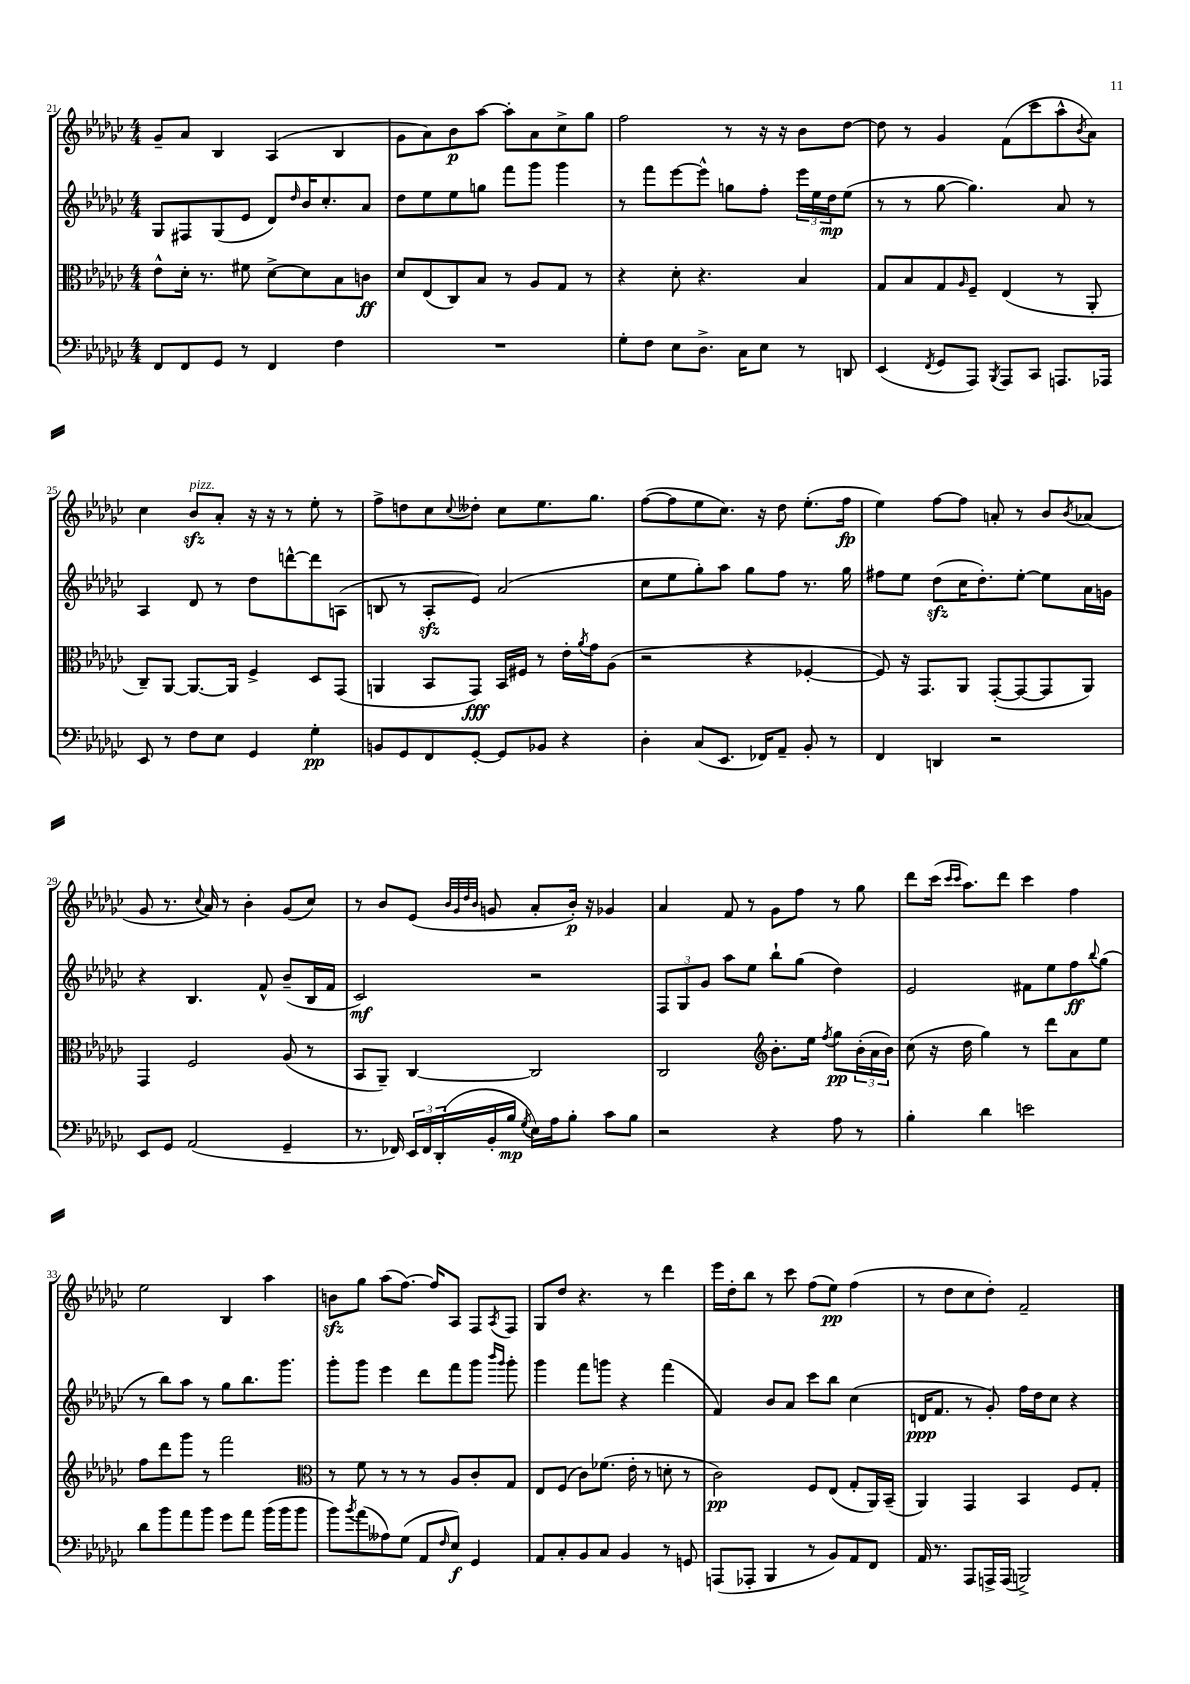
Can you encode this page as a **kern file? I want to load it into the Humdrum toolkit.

**kern	**kern	**kern	**kern
*staff4	*staff3	*staff2	*staff1
*clefF4	*clefC3	*clefG2	*clefG2
*k[b-e-a-d-g-c-]	*k[b-e-a-d-g-c-]	*k[b-e-a-d-g-c-]	*k[b-e-a-d-g-c-]
*M4/4	*M4/4	*M4/4	*M4/4
8FF	8e-^^	8G-	8g-~
8FF	16d-'	8F#	8a-
.	8.r	.	.
8GG-	.	(8G-	4B-
8r	8f#	8e-	.
4FF	[8d-^	8d-)	(4A-
.	.	16qqdd-	.
.	8d-]	16b-	.
.	.	8.cc-'	.
4F	8B-	.	4B-
.	8c	8a-	.
=	=	=	=
1r	8d-	8dd-	8g-
.	(8E-	8ee-	8a-)
.	8C-)	8ee-	8b-
.	8B-	8gg	[8aa-
.	8r	8fff	8aa-']
.	8A-	8ggg-	8a-
.	8G-	4ggg-	8cc-^
.	8r	.	8gg-
=	=	=	=
8G-'	4r	8r	2ff
8F	.	8fff	.
8E-	8d-'	[8eee-	.
8.D-^	4.r	8eee-^^]	.
.	.	8gg	8r
16C-	.	.	.
8E-	.	8ff'	16r
.	.	.	16r
8r	4B-	24eee-	8b-
.	.	24ee-	.
.	.	24dd-	.
8DD	.	(8ee-	[8dd-
=	=	=	=
(4EE-	8G-	8r	8dd-]
.	8B-	8r	8r
8qFF	.	.	.
8GG-	8G-	[8gg-	4g-
.	16qqA-	.	.
8AAA-)	8F~	4.gg-])	.
8qBBB-	.	.	.
8AAA-	(4E-	.	(8f
8CC-	.	.	8ccc-
8.AAA	8r	8a-	8aa-^^
.	.	.	8qb-
.	8AA-'	8r	8a-)
16AAA-	.	.	.
=	=	=	=
8EE-	8C-~)	4A-	4cc-
8r	[8AA-	.	.
8F	8.AA-_	8d-	8b-
8E-	.	8r	8a-'
.	16AA-]	.	.
4GG-	4F^	8dd-	16r
.	.	.	16r
.	.	[8ddd^^	8r
4G-'	8D-	8ddd]	8ee-'
.	(8GG-	(8A	8r
=	=	=	=
8BB	4AA	8B	8ff^
8GG-	.	8r	8dd
8FF	8BB-	8A-'	8cc-
.	.	.	8qqcc-
[8GG-'	8GG-)	8e-)	8dd--'
8GG-]	16BB-	(2a-	8cc-
.	16F#	.	.
8BB-	8r	.	8.ee-
4r	16e-'	.	.
.	8qa-	.	.
.	16g-	.	8.gg-
.	(8A-	.	.
=	=	=	=
4D-'	2r	8cc-	([8ff
.	.	8ee-	8ff]
(8C-	.	8gg-')	8ee-
8.EE-	.	8aa-	8.cc-)
.	4r	8gg-	.
16FF-)	.	.	16r
8AA-~	.	8ff	8dd-
8BB-'	[4F-'	8.r	(8.ee-'
8r	.	.	.
.	.	16gg-	16ff
=	=	=	=
4FF	8F-])	8ff#	4ee-)
.	16r	8ee-	.
.	8.GG-	.	.
4DD	.	(8dd-	[8ff
.	8AA-	16cc-	8ff]
.	.	8.dd-')	.
2r	([8GG-'	.	8a'
.	8GG-_	[8ee-'	8r
.	8GG-]	8ee-]	8b-
.	.	.	8qb-
.	8AA-)	16a-	(8a-
.	.	16g	.
=	=	=	=
8EE-	4GG-	4r	8g-
8GG-	.	.	8.r
(2AA-	2F	4.B-	.
.	.	.	8qqcc-
.	.	.	16a-)
.	.	.	8r
.	.	.	4b-'
.	.	8f^^	.
4GG-~	(8A-	(8b-~	(8g-
.	8r	16B-	8cc-)
.	.	16f	.
=	=	=	=
8.r	8BB-	2c-)	8r
.	8AA-~)	.	8b-
16FF-)	.	.	.
24EE-	[4C-	.	(8e-
24FF-	.	.	.
(24DD-'	.	.	.
.	.	.	32qqb-
.	.	.	32qqg-
.	.	.	32qqdd-
.	.	.	32qqb-
16BB-'	.	.	8g
16B-	.	.	.
8qG-	.	.	.
16E-)	2C-]	2r	8a-'
16A-	.	.	.
8B-'	.	.	16b-')
.	.	.	16r
8c-	.	.	4g-
8B-	.	.	.
=	=	=	=
2r	2C-	12F	4a-
.	.	12G-	.
.	.	12g-	.
.	.	8aa-	8f
.	.	8ee-	8r
*	*clefG2	*	*
4r	8.b-'	8bb-`	8g-
.	.	(8gg-	8ff
.	16ee-	.	.
.	8qff	.	.
8A-	8gg-	4dd-)	8r
8r	(24b-'	.	8gg-
.	24a-	.	.
.	24b-)	.	.
=	=	=	=
4B-'	(8cc-	2e-	8ddd-
.	16r	.	(16ccc-
.	.	.	16qqccc-
.	.	.	16qqccc-
.	16dd-	.	8.aa-)
4d-	4gg-)	.	.
.	.	.	8ddd-
2e	8r	8f#	4ccc-
.	8ddd-	8ee-	.
.	8a-	8ff	4ff
.	.	8qqbb-	.
.	8ee-	(8gg-	.
=	=	=	=
8d-	8ff	8r	2ee-
8b-	8ddd-	8bb-)	.
8a-	8ggg-	8aa-	.
8b-	8r	8r	.
8g-	2fff	8gg-	4B-
8a-	.	8.bb-	.
(16b-	.	.	4aa-
16b-	.	8.ggg-	.
8b-	.	.	.
=	=	=	=
*	*clefC3	*	*
8b-)	8r	8ggg-'	8b
8qb-	.	.	.
(8a-	8f	8ggg-	8gg-
8A--)	8r	4eee-	(8aa-
(8G-	8r	.	[8.ff)
8AA-	8r	8ddd-	.
.	.	.	16ff]
16qqF	.	.	.
8E-)	8A-	8fff	8A-
4GG-	8c-'	8ggg-	8F
.	.	16qqbbb-	.
.	.	16qqggg-	8qA-
.	8G-	8ggg-'	8F
=	=	=	=
8AA-	8E-	4ggg-	8G-
8C-'	(8F	.	8dd-
8BB-	8c-)	8fff	4.r
8C-	(8.f-	8ggg	.
4BB-	.	4r	.
.	16e-'	.	.
.	8r	.	8r
8r	8d'	(4fff	4ddd-
8GG	8r	.	.
=	=	=	=
(8AAA	2c-)	4f)	16eee-
.	.	.	16dd-'
8AAA-'	.	.	8bb-
4BBB-	.	8b-	8r
.	.	8a-	8ccc-
8r	8F	8ccc-	(8ff
8BB-)	(8E-	8bb-	8ee-)
8AA-	8G-'	(4cc-	(4ff
8FF	16AA-)	.	.
.	(16BB-~	.	.
=	=	=	=
16AA-	4AA-)	16d	8r
8.r	.	8.f	.
.	.	.	8dd-
8AAA-	4GG-	8r	8cc-
16AAA^	.	8g-')	8dd-')
(16AAA	.	.	.
2BBB^)	4BB-	16ff	2f~
.	.	16dd-	.
.	.	8cc-	.
.	8F	4r	.
.	8G-'	.	.
==	==	==	==
*-	*-	*-	*-
